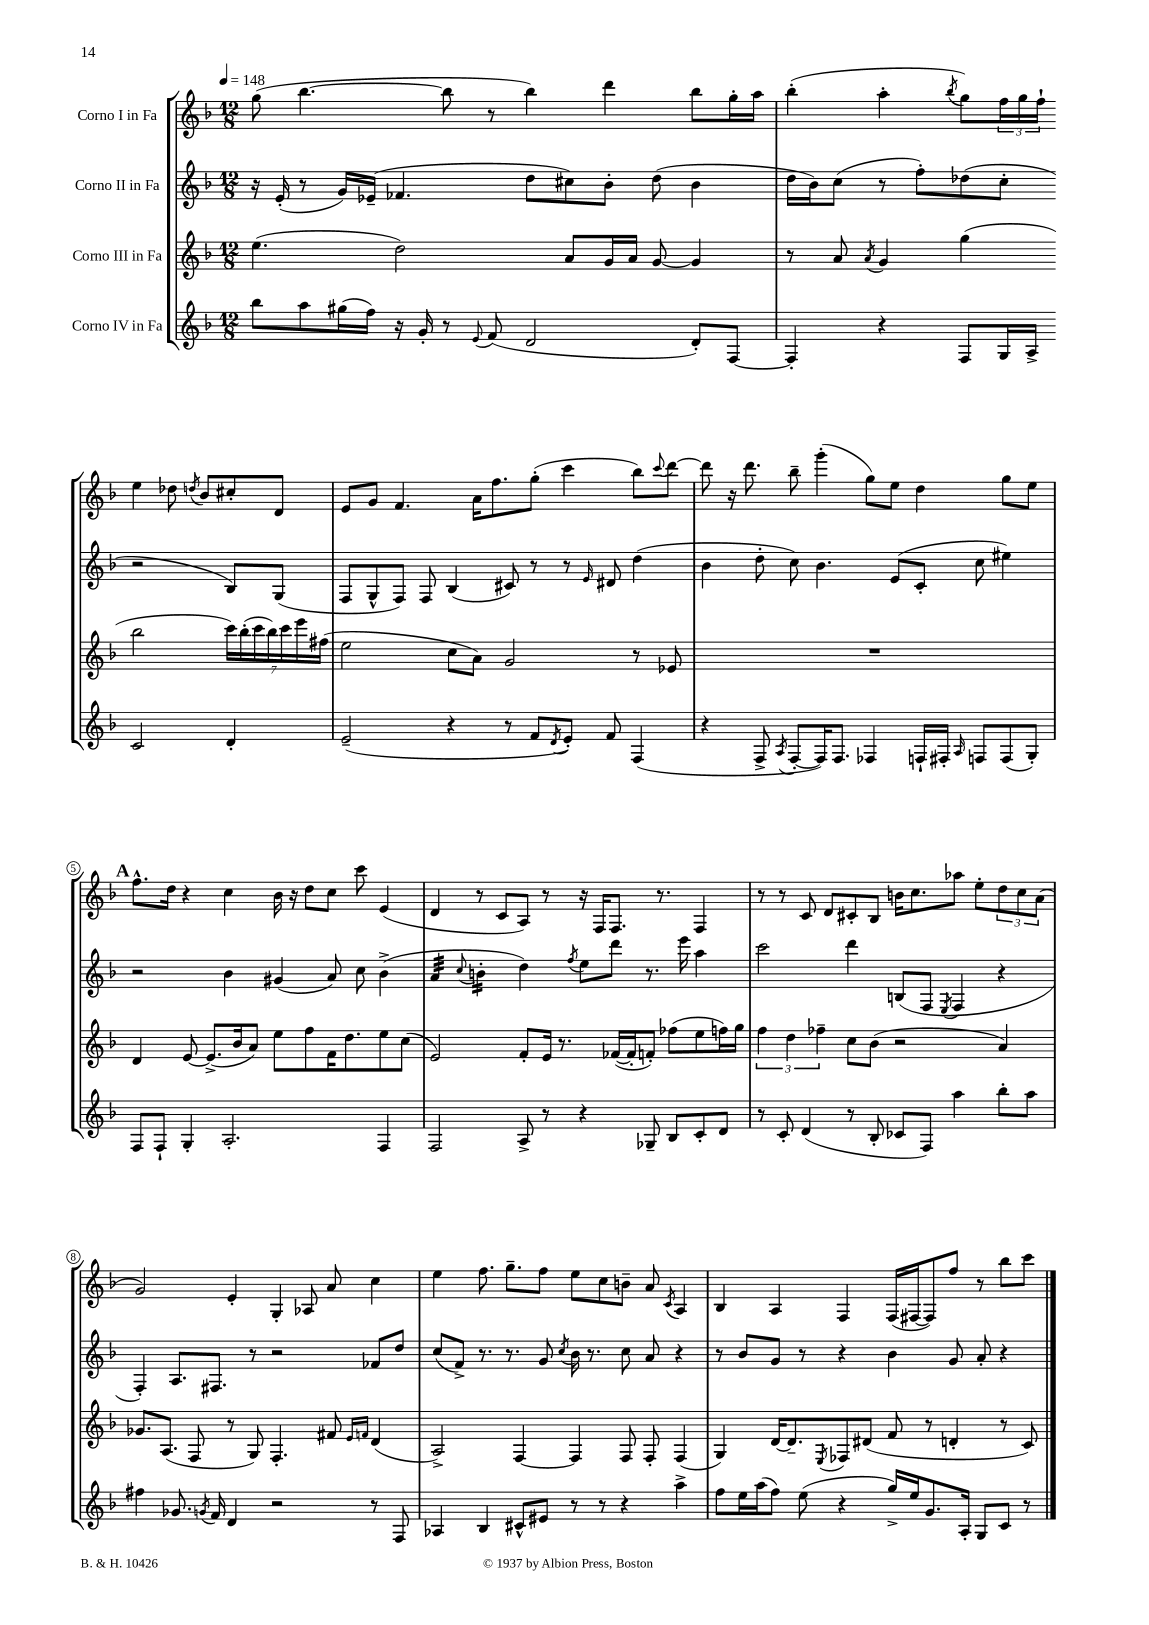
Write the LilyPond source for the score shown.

<<
\new StaffGroup <<
\new Staff = "s0" \with { instrumentName = "Corno I in Fa" } {
    \clef treble \key f \major \numericTimeSignature \time 12/8 \tempo 4 = 148
    g''8( bes''4.~ bes''8 r8 bes''4) d'''4 bes''8 g''16-. a''16 |
    bes''4-.( a''4-. \acciaccatura { bes''8 } g''8) \tuplet 3/2 { f''16 g''16 f''16-! } e''4 des''8 \acciaccatura { d''8 } bes'8 cis''8-. d'8 |
    e'8 g'8 f'4. a'16 f''8. g''8-.( c'''4 bes''8) \appoggiatura { c'''8 } d'''8~ |
    d'''8 r16 d'''8. bes''8-- g'''4-.( g''8) e''8 d''4 g''8 e''8 |
    \mark \markup { \bold "A" } f''8.-^ d''16 r4 c''4 bes'16 r16 d''8 c''8 c'''8 e'4( |
    d'4 r8 c'8 a8) r8 r16 f16 f8. r8. f4 |
    r8 r8 c'8 d'8 cis'8-. bes8 b'16 c''8. aes''8 e''8-. \tuplet 3/2 { d''8 c''8 a'8( } |
    g'2) e'4-. g4-. aes8 a'8 c''4 |
    e''4 f''8. g''8.-- f''8 e''8 c''8 b'8-- a'8 \acciaccatura { c'8 } a4 |
    bes4 a4 f4 f16( fis16~ fis8) f''8 r8 bes''8 c'''8 \bar "|." |
}
\new Staff = "s1" \with { instrumentName = "Corno II in Fa" } {
    \clef treble \key f \major \numericTimeSignature \time 12/8
    r16 e'16-.( r8 g'16) ees'16--( fes'4. d''8 cis''8) bes'8-. d''8( bes'4 |
    d''16 bes'16) c''8( r8 f''8-.) des''8( c''8-. r2 bes8) g8( |
    f8 g8-^ f8) f8 bes4( cis'8) r8 r8 \grace { e'16 } dis'8 d''4( |
    bes'4 d''8-. c''8) bes'4. e'8( c'8-. c''8 eis''4) |
    \mark \markup { \bold "A" } r2 bes'4 gis'4( a'8) c''8 bes'4->( |
    a'4:32 \appoggiatura { c''8 } b'4:16-. d''4) \acciaccatura { f''8 } e''8 d'''8 r8. e'''16 a''4 |
    c'''2 d'''4 b8( f8 \acciaccatura { e8 } f4 r4 |
    f4-.) a8. fis8. r8 r2 fes'8 d''8 |
    c''8( f'8->) r8. r8. g'8 \acciaccatura { c''8 } bes'16 r8. c''8 a'8 r4 |
    r8 bes'8 g'8 r8 r4 bes'4 g'8 a'8-. r4 \bar "|." |
}
\new Staff = "s2" \with { instrumentName = "Corno III in Fa" } {
    \clef treble \key f \major \numericTimeSignature \time 12/8
    e''4.( d''2) a'8 g'16 a'16 g'8~ g'4 |
    r8 a'8 \acciaccatura { a'8 } g'4 g''4( bes''2 \tuplet 7/4 { c'''16) bes''16-.( c'''16 bes''16) c'''16 e'''16 fis''16( } |
    e''2 c''8 a'8) g'2 r8 ees'8 |
    R1. |
    \mark \markup { \bold "A" } d'4 e'8~ e'8.->( bes'16 a'8) e''8 f''8 f'16 d''8. e''8 c''8( |
    e'2) f'8-. e'16 r8. fes'16~( fes'16-. f'8-.) fes''8( e''8 f''16) g''16 |
    \tuplet 3/2 { f''4 d''4 fes''4-- } c''8 bes'8( r2 a'4) |
    ges'8. a8.( f8 r8 g8) f4.-. fis'8 \grace { e'16 f'16 } d'4( |
    a2->) f4~ f4 f8 f8-. f4( |
    g4) d'16~ d'8.-- \acciaccatura { e8 } fes8 dis'8( f'8 r8 d'4-. r8 c'8) \bar "|." |
}
\new Staff = "s3" \with { instrumentName = "Corno IV in Fa" } {
    \clef treble \key f \major \numericTimeSignature \time 12/8
    bes''8 a''8 gis''16( f''16) r16 g'16-. r8 \appoggiatura { e'8 } f'8( d'2 d'8-.) f8~ |
    f4-. r4 f8 g16 a16-> c'2 d'4-. |
    e'2--( r4 r8 f'8 \acciaccatura { d'8 } e'8-.) f'8 f4( |
    r4 f8-> \acciaccatura { a8 } f8~-. f16) f8. fes4 f16-! fis16-. \grace { a16 } f8 f8( g8-.) |
    \mark \markup { \bold "A" } f8 f8-! g4-. a2.-. f4 |
    f2 a8-> r8 r4 ges8-- bes8 c'8-. d'8 |
    r8 c'8-. d'4( r8 bes8-. ces'8 f8) a''4 bes''8-. a''8 |
    fis''4 ges'8. \acciaccatura { g'8 } f'16 d'4 r2 r8 f8 |
    aes4 bes4 cis'8-^ eis'8 r8 r8 r4 a''4-> |
    f''8 e''16 a''16( f''8) e''8( r4 g''16->) e''16 g'8. a16-. g8 c'8 r8 \bar "|." |
}
>>
>>
\layout { \context { \Score \override BarNumber.stencil = #(make-stencil-circler 0.1 0.3 ly:text-interface::print) } }
